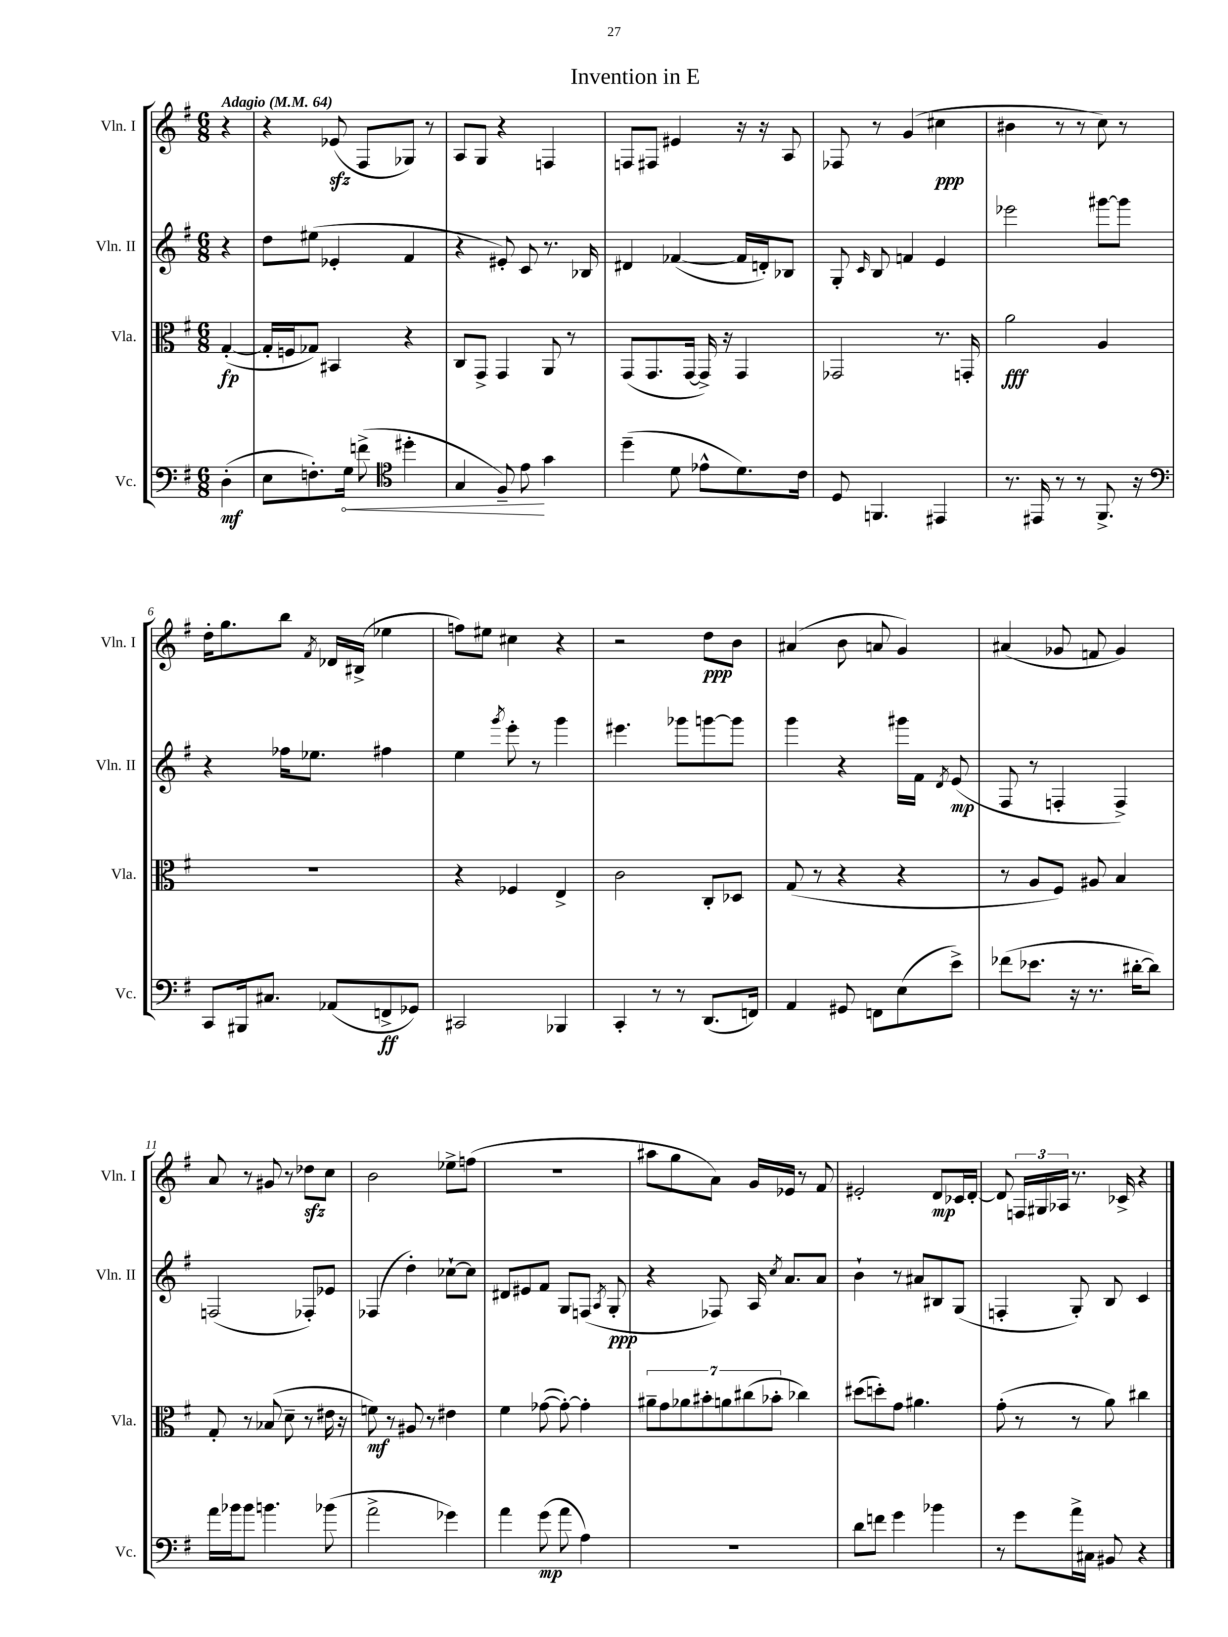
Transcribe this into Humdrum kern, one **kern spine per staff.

**kern	**kern	**kern	**kern
*staff4	*staff3	*staff2	*staff1
*clefF4	*clefC3	*clefG2	*clefG2
*k[f#]	*k[f#]	*k[f#]	*k[f#]
*M6/8	*M6/8	*M6/8	*M6/8
*MM64	*MM64	*MM64	*MM64
(4D'	([4G'	4r	4r
=	=	=	=
8E	16G']	8dd	4r
.	16F	.	.
8.F')	8G-)	(8ee#	.
.	4BB#	4e-'	(8e-
16G	.	.	.
(8f^	.	.	8F#
*clefC4	*	*	*
4dd#'	4r	4f#	8G-)
.	.	.	8r
=	=	=	=
4G	8C	4r	8A
.	8GG^	.	8G
8F#~)	4GG	8e#')	4r
8e	.	8c	.
4g	8AA	8.r	4F
.	8r	.	.
.	.	16B-	.
=	=	=	=
(4dd~	(8GG	4d#	8F
.	8.GG	.	8F#
8d	.	([4f-	4e#
.	[16GG	.	.
8e-^^	16GG^])	.	.
.	16r	.	.
8.d)	4GG	16f-]	16r
.	.	16d')	16r
.	.	8B-	8A
16c	.	.	.
=	=	=	=
8D	2GG-	8G'	8F-
.	.	16qqc	.
4.FF	.	8B	8r
.	.	4f	(4g
4EE#	8.r	4e	4cc#
.	16GG'	.	.
=	=	=	=
8.r	2a	2eee-	4b#
16EE#	.	.	.
8r	.	.	8r
8r	.	.	8r
8.FF#^	4A	[8ggg#	8cc)
.	.	8ggg#]	8r
16r	.	.	.
=	=	=	=
*clefF4	*	*	*
8CC	2.r	4r	16dd'
.	.	.	8.gg
16BBB#	.	.	.
8.C#	.	.	.
.	.	16ff-	8bb
.	.	8.ee-	.
.	.	.	8qf#
(8AA-	.	.	16d-
.	.	.	(16B#^
8FF^	.	4ff#	4ee-
8GG-)	.	.	.
=	=	=	=
2CC#	4r	4ee	8ff)
.	.	.	8ee#
.	.	8qggg	.
.	4F-	8eee'	4cc#
.	.	8r	.
4BBB-	4E^	4ggg	4r
=	=	=	=
4CC'	2c	4.eee#	2r
8r	.	.	.
8r	.	8ggg-	.
(8.DD	8C'	[8ggg	8dd
.	8D-	8ggg]	8b
16FF)	.	.	.
=	=	=	=
4AA	(8G	4ggg	(4a#
.	8r	.	.
8GG#	4r	4r	8b
8FF	.	.	8a
(8E	4r	16ggg#	4g)
.	.	16f#	.
.	.	8qd	.
8e^)	.	(8e	.
=	=	=	=
(8f-	8r	8F#	(4a#
8.e-	8A	8r	.
.	8F#)	4F'	8g-
16r	.	.	.
8.r	8A#	.	8f
.	4B	4F^)	4g-)
[16d#'	.	.	.
8d#])	.	.	.
=	=	=	=
16a	8G'	(2F	8a
16b-	.	.	.
8b-	8r	.	8r
4.b	(8B-	.	8g#
.	8d~	.	8r
.	8r	8F-')	8dd-
(8b-	16e#	8e-	8cc
.	16r	.	.
=	=	=	=
2a^	8f)	(4F-	2b
.	8r	.	.
.	8A#	4dd')	.
.	8r	.	.
4g-)	4e#	[8cc-`	8ee-^
.	.	8cc-]	(8ff
=	=	=	=
4a	4f#	8d#	2.r
.	.	8e#	.
(8g	([8g-	8f#	.
8a	8g-'_)	8G	.
4A)	4g-']	(8F	.
.	.	8qA	.
.	.	8G'	.
=	=	=	=
2.r	14a#~	4r	8aa#
.	14g	.	.
.	.	.	8gg
.	14a-	.	.
.	14b#'	.	.
.	.	8F-)	8a)
.	14a	.	.
.	(14cc#	.	.
.	.	16A	16g
.	14b-'	.	.
.	.	8qcc	.
.	.	8.a	16e-
.	4cc-)	.	8r
.	.	8a	8f#
=	=	=	=
8d	(8dd#	4b`	2e#'
8f	8dd')	.	.
4g	8g	8r	.
.	4.a#	8a#	.
4b-	.	8B#	8d
.	.	(8G	16c-
.	.	.	[16d'
=	=	=	=
8r	(8g'	4F'	8d]
8g	8r	.	24F
.	.	.	24G#
.	.	.	24A-
16a^	8r	8G')	8.r
16C#	.	.	.
8BB#	8a)	8B	.
.	.	.	16c-^
4r	4cc#	4c	4r
==	==	==	==
*-	*-	*-	*-
